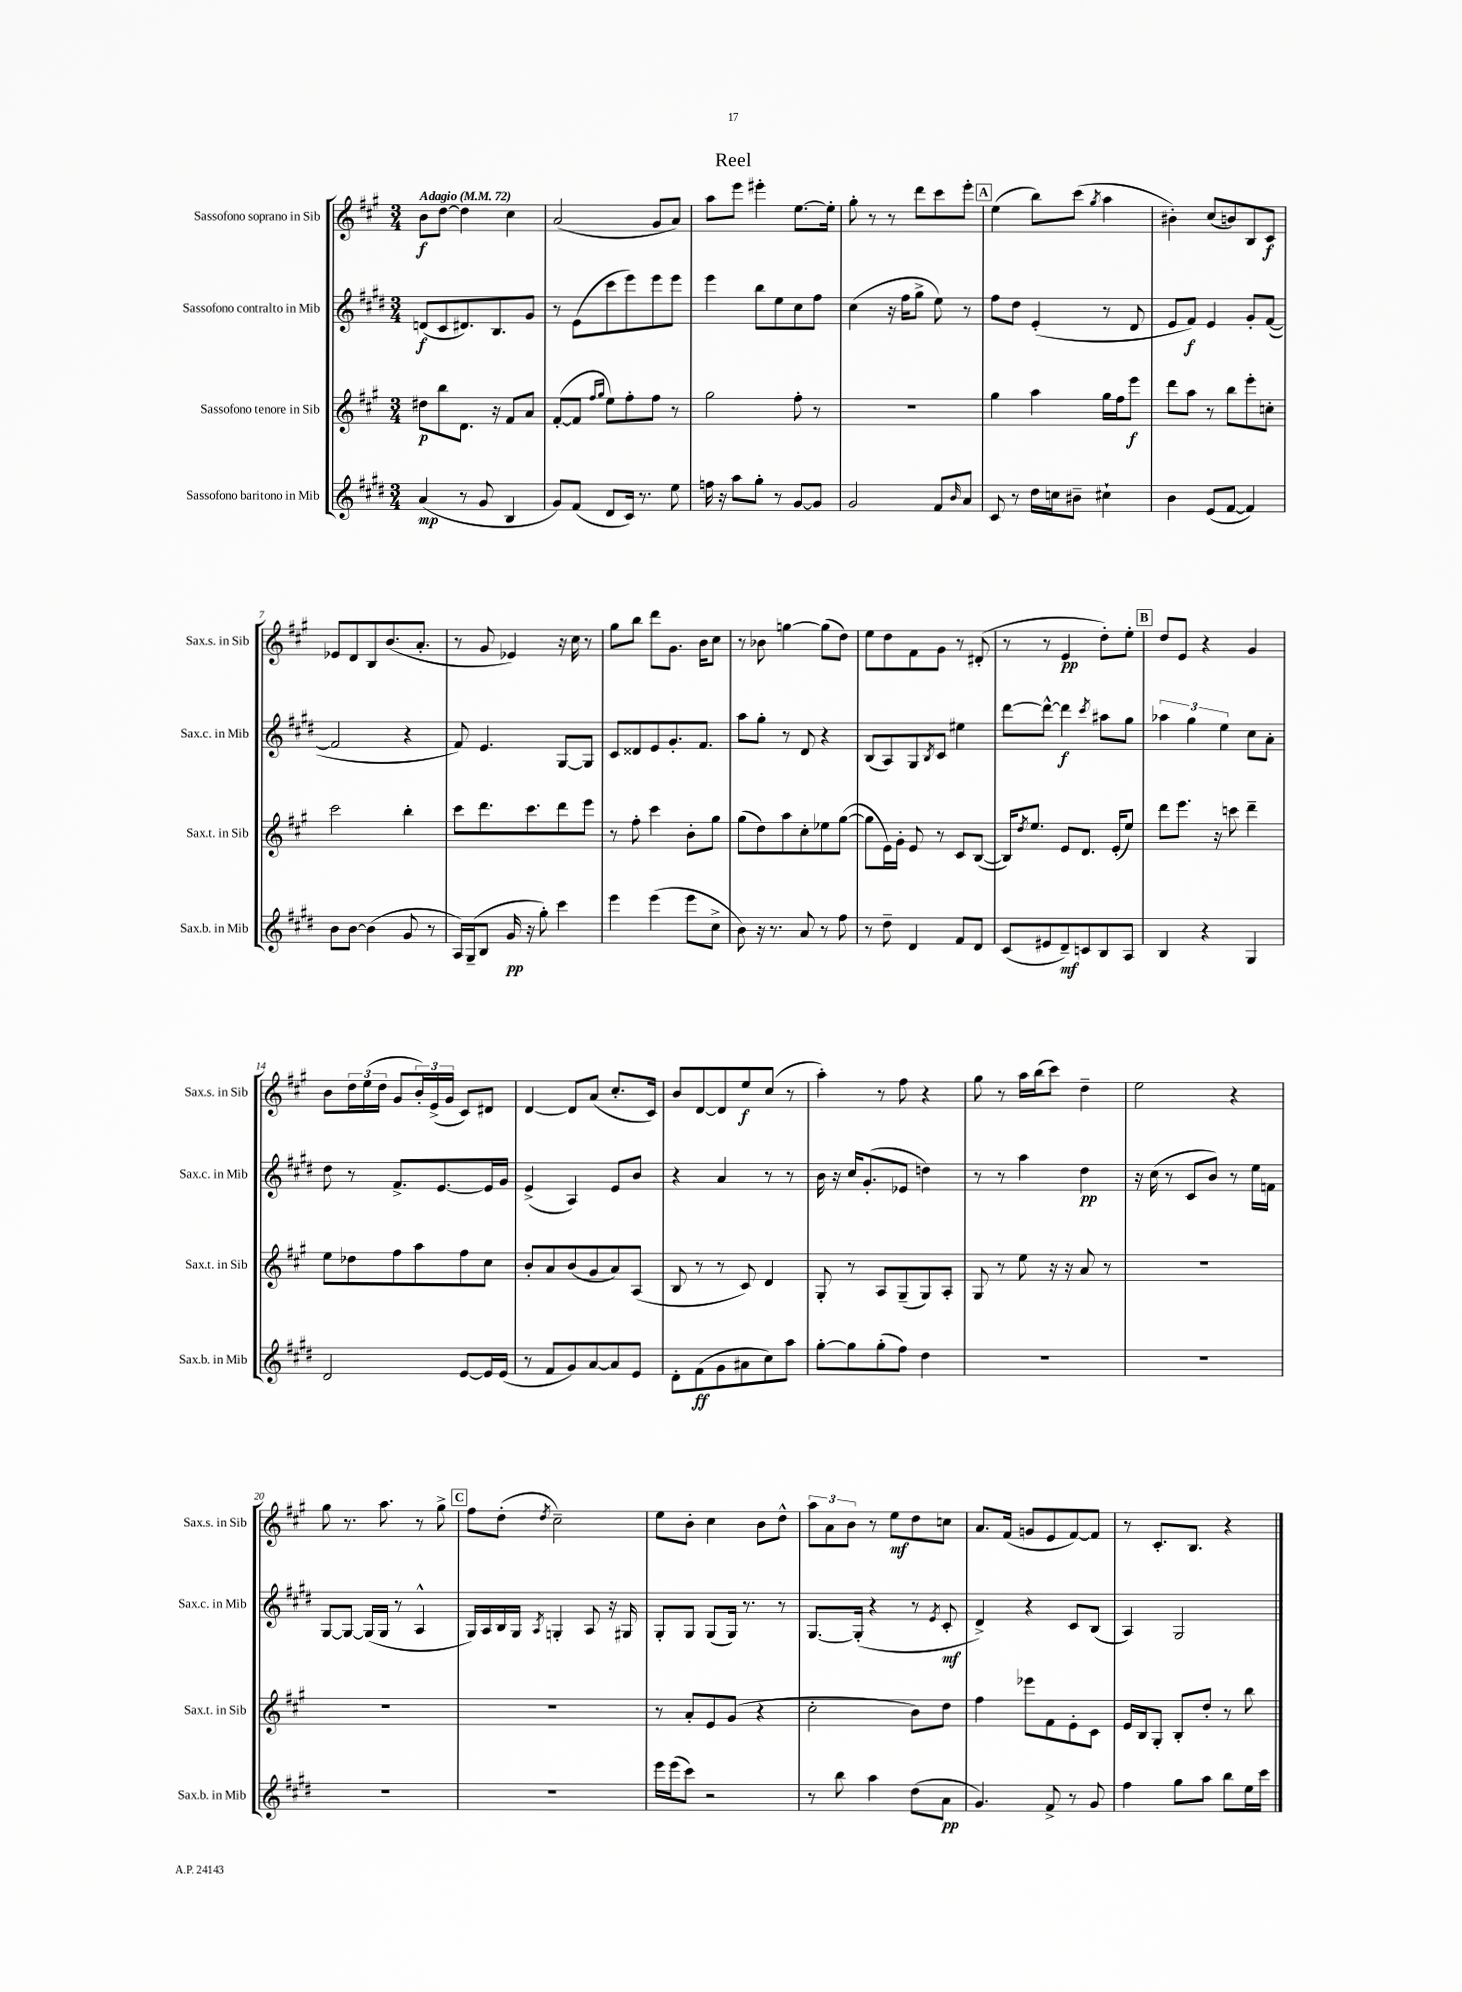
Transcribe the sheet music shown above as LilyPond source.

\header { title = "Reel" }
<<
\new StaffGroup <<
\new Staff = "s0" \with { instrumentName = "Sassofono soprano in Sib" shortInstrumentName = "Sax.s. in Sib" } {
    \clef treble \key a \major \numericTimeSignature \time 3/4 \tempo "Adagio" 4 = 72
    b'8\f d''8~ d''4 cis''4 |
    a'2( gis'8 a'8) |
    a''8 e'''8 eis'''4-. e''8.~ e''16-. |
    gis''8-. r8 r8 d'''8 cis'''8 e'''8-. |
    \mark \markup { \box "A" } e''4( b''8) cis'''8( \acciaccatura { gis''8 } a''4 |
    bis'4-.) cis''8( b'8) b8 cis'8\f |
    ees'8 d'8 b8 b'8.( a'8.-. |
    r8 gis'8 ees'4) r16 cis''16 r8 |
    gis''8 b''8 d'''8 gis'8. b'16 cis''8 |
    r8 bes'8 g''4~ g''8( d''8) |
    e''8 d''8 fis'8 gis'8 r8 dis'8-.( |
    r8 r8 e'4\pp d''8-.) e''8-. |
    \mark \markup { \box "B" } d''8 e'8 r4 gis'4 |
    b'8 \tuplet 3/2 { d''16 e''16( d''16 } gis'8 \tuplet 3/2 { b'16-.) e'16->( gis'16 } cis'8) dis'8 |
    d'4~ d'8 a'8( cis''8.-. cis'16) |
    b'8 d'8~ d'8 e''8\f cis''8( r8 |
    a''4-.) r8 fis''8 r4 |
    gis''8 r8 a''16 b''16( cis'''8) d''4-- |
    e''2 r4 |
    gis''8 r8. a''8. r8 gis''8-> |
    \mark \markup { \box "C" } fis''8 d''8-.( \acciaccatura { d''8 } cis''2--) |
    e''8 b'8-. cis''4 b'8 d''8-^ |
    \tuplet 3/2 { a''8 a'8 b'8 } r8 e''8\mf d''8 c''8 |
    a'8. fis'16( g'8 e'8 fis'8~) fis'8 |
    r8 cis'8.-. b8. r4 \bar "|." |
}
\new Staff = "s1" \with { instrumentName = "Sassofono contralto in Mib" shortInstrumentName = "Sax.c. in Mib" } {
    \clef treble \key e \major \numericTimeSignature \time 3/4
    d'8\f( cis'8 dis'8.) b8. gis'8 |
    r8 e'8( cis'''8 e'''8) e'''8 e'''8 |
    e'''4 b''8 e''8 cis''8 fis''8 |
    cis''4( r16 fis''16 gis''8-> e''8) r8 |
    \mark \markup { \box "A" } fis''8 dis''8 e'4-.( r8 dis'8 |
    e'8 fis'8\f) e'4 gis'8-. fis'8~( |
    fis'2 r4 |
    fis'8) e'4. gis8~ gis8 |
    cis'8 disis'8 e'8 gis'8.-. fis'8. |
    a''8 gis''8-. r8 dis'8 r4 |
    b8( a8) gis8 \acciaccatura { b8 } cis'8 eis''4 |
    dis'''8~ dis'''8~-^ dis'''4\f \acciaccatura { cis'''8 } ais''8 gis''8 |
    \mark \markup { \box "B" } \tuplet 3/2 { aes''4 gis''4 e''4 } cis''8 a'8-. |
    dis''8 r8 fis'8.-> e'8.~ e'16 gis'16 |
    e'4->( a4) e'8 b'8 |
    r4 a'4 r8 r8 |
    b'16 r16 cis''16 gis'8.-.( ees'8 d''4) |
    r8 r8 a''4 dis''4\pp |
    r16 cis''16( r8 cis'8 b'8) r8 e''16 f'16 |
    gis8~ gis8~ gis16( gis16 r8 a4-^ |
    \mark \markup { \box "C" } gis16) a16 b16 gis16 \acciaccatura { a8 } g4-. a8 r16 gis16 |
    gis8-. gis8 gis8( gis16) r8. r8 |
    gis8.~ gis16-.( r4 r8 \acciaccatura { e'8 } cis'8-.\mf |
    dis'4->) r4 cis'8 b8( |
    a4) gis2 \bar "|." |
}
\new Staff = "s2" \with { instrumentName = "Sassofono tenore in Sib" shortInstrumentName = "Sax.t. in Sib" } {
    \clef treble \key a \major \numericTimeSignature \time 3/4
    dis''8\p b''8 d'8. r16 fis'8 a'8 |
    fis'8~-.( fis'8 \grace { fis''16 gis''16 } e''8) fis''8-. fis''8 r8 |
    gis''2 fis''8-. r8 |
    R2. |
    \mark \markup { \box "A" } gis''4 a''4 gis''16 fis''16 e'''8\f |
    d'''8 a''8 r8 b''8 e'''8-. c''8-. |
    cis'''2 b''4-. |
    cis'''8 d'''8. cis'''8. d'''8 e'''8 |
    r8 fis''8-. cis'''4 b'8-. gis''8 |
    gis''8( d''8) a''8 cis''8-. ees''8 gis''8~( |
    gis''8 e'16) gis'16-. e'8 r8 cis'8 b8~( |
    b16) \acciaccatura { d''8 } e''8. e'8 d'8. e'16-.( e''8) |
    \mark \markup { \box "B" } d'''8 e'''8. r16 c'''8 d'''4-- |
    e''8 des''8 fis''8 a''8 fis''8 cis''8 |
    b'8-. a'8 b'8( gis'8 a'8) a8( |
    b8 r8 r8 cis'8) d'4 |
    gis8-. r8 a8 gis8--( gis8) a8-. |
    gis8 r8 e''8 r16 r16 a'8 r8 |
    R2. |
    R2. |
    \mark \markup { \box "C" } R2. |
    r8 a'8-. e'8 gis'8( r4 |
    cis''2-. b'8) d''8 |
    fis''4 ees'''8 fis'8 e'8-. cis'8 |
    e'16 b16 gis8-. b8-. d''8-. r8 b''8 \bar "|." |
}
\new Staff = "s3" \with { instrumentName = "Sassofono baritono in Mib" shortInstrumentName = "Sax.b. in Mib" } {
    \clef treble \key e \major \numericTimeSignature \time 3/4
    a'4\mp( r8 gis'8 b4 |
    gis'8) fis'8( dis'8 cis'16) r8. e''8 |
    f''16 r16 a''8 gis''8-. r8 gis'8~ gis'8 |
    gis'2 fis'8 \grace { b'16 } a'8 |
    \mark \markup { \box "A" } cis'8 r8 dis''16 c''16 bis'8-- cis''4-! |
    b'4 e'8( fis'8~ fis'4) |
    b'8 b'8~ b'4( gis'8 r8 |
    a16) gis16--( b8 gis'16\pp r16 gis''8-.) cis'''4 |
    e'''4 e'''4( e'''8 cis''8-> |
    b'8) r16 r8. a'8 r8 fis''8 |
    r8 dis''8-- dis'4 fis'8 dis'8 |
    cis'8( eis'8 dis'8--\mf) c'8 b8 a8 |
    \mark \markup { \box "B" } b4 r4 gis4 |
    dis'2 e'8~ e'16 e'16( |
    r8 fis'8 gis'8) a'8~ a'8 e'8 |
    dis'8-. fis'8\ff( gis'8 ais'8 cis''8) a''8 |
    gis''8~-. gis''8 gis''8-.( fis''8) dis''4 |
    R2. |
    R2. |
    R2. |
    \mark \markup { \box "C" } R2. |
    e'''16 e'''16( cis'''8) r2 |
    r8 b''8 a''4 dis''8( a'8\pp |
    gis'4.) fis'8-> r8 gis'8 |
    fis''4 gis''8 a''8 b''8 e''16 cis'''16 \bar "|." |
}
>>
>>
